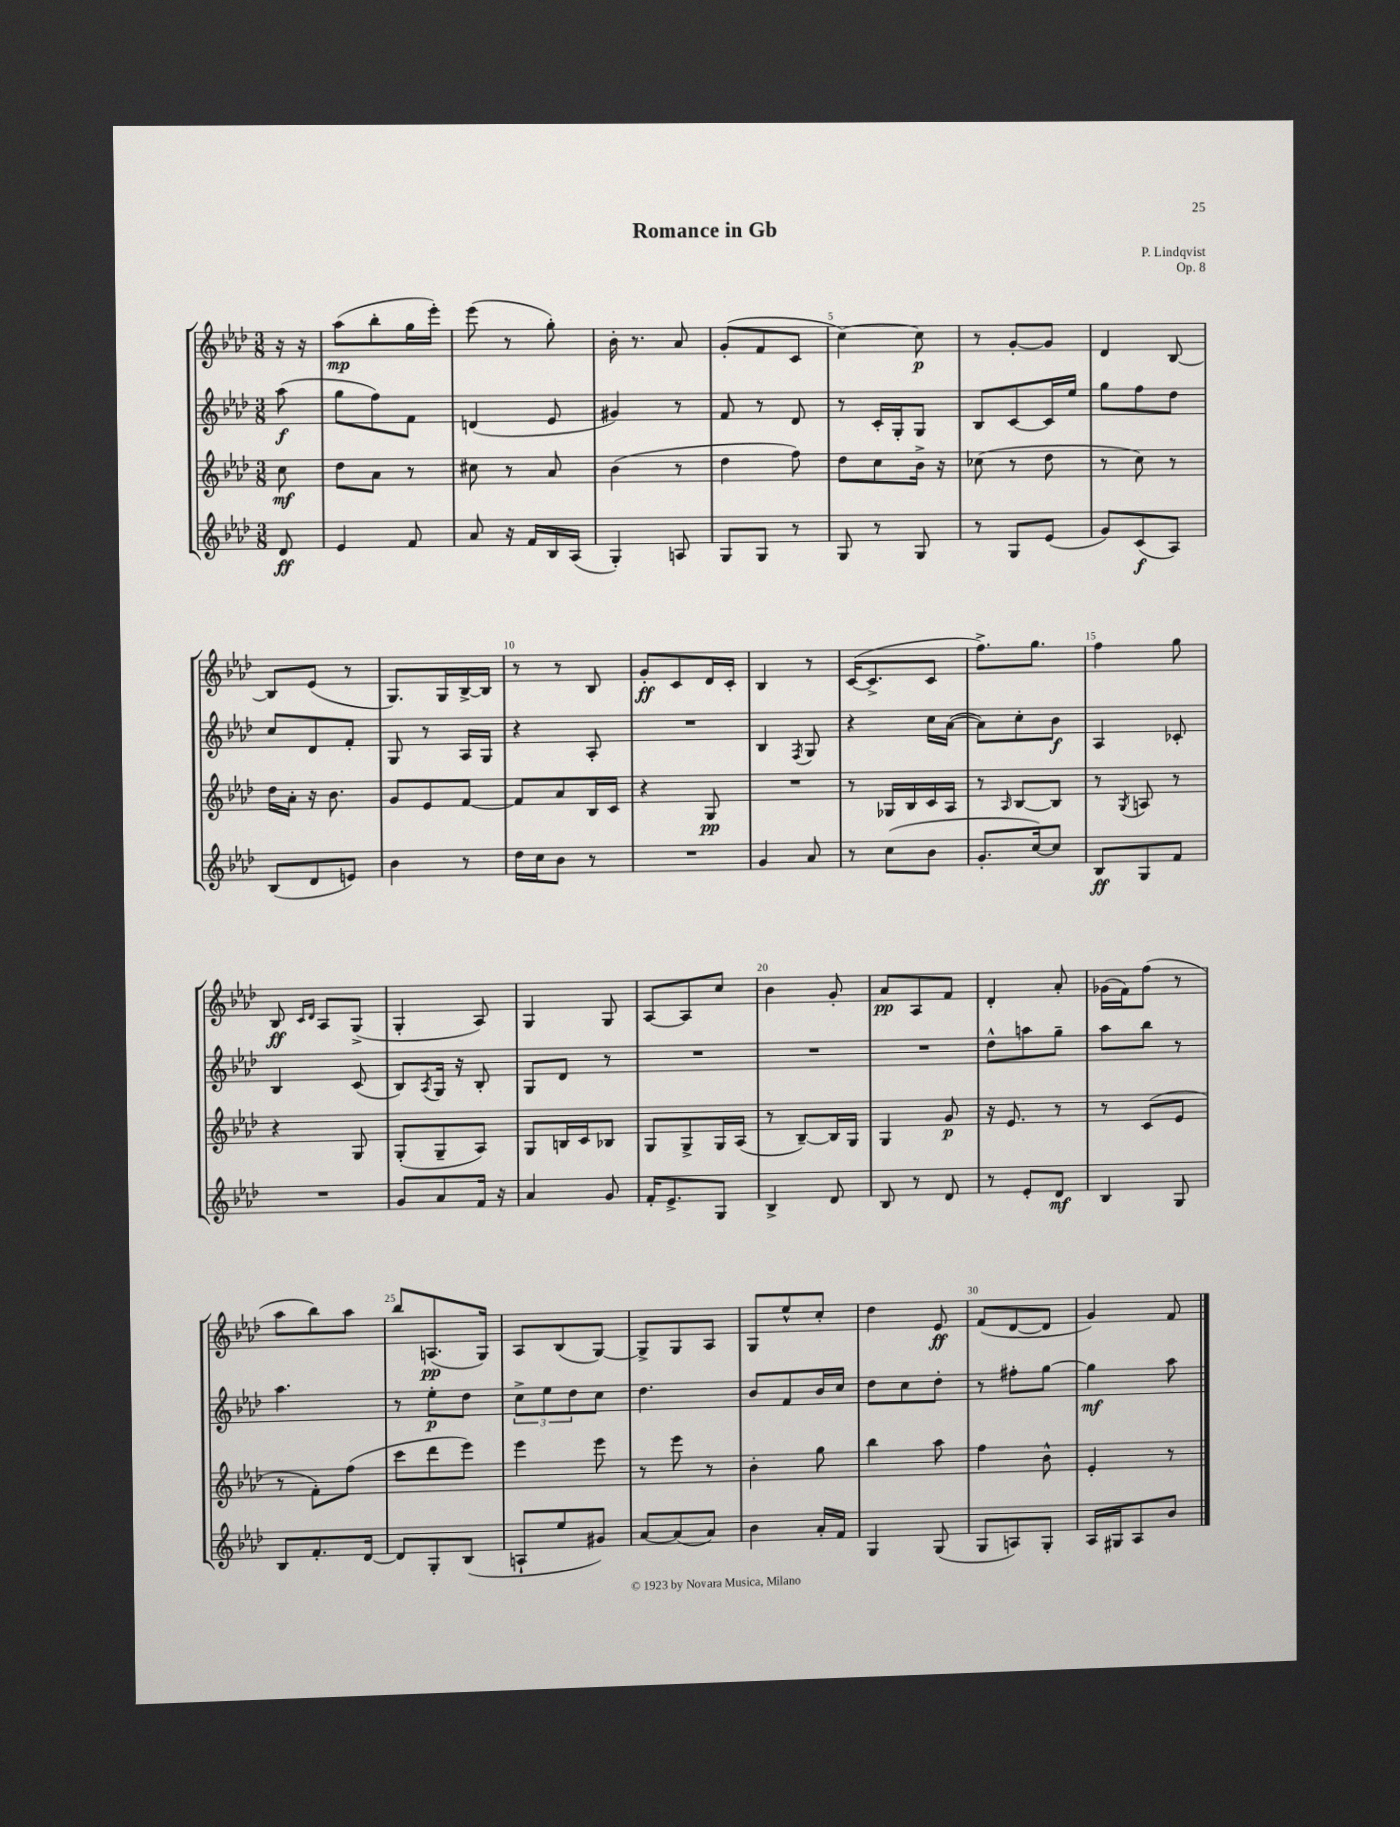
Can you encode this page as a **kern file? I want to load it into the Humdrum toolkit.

**kern	**dynam	**kern	**dynam	**kern	**dynam	**kern	**dynam
*part4	*part4	*part3	*part3	*part2	*part2	*part1	*part1
*staff4	*staff4	*staff3	*staff3	*staff2	*staff2	*staff1	*staff1
*clefG2	*	*clefG2	*	*clefG2	*	*clefG2	*
*k[b-e-a-d-]	*	*k[b-e-a-d-]	*	*k[b-e-a-d-]	*	*k[b-e-a-d-]	*
*M3/8	*	*M3/8	*	*M3/8	*	*M3/8	*
=	=	=	=	=	=	=	=
8d-/	ff	8cc\	mf	(8aa-\	f	16r	.
.	.	.	.	.	.	16r	.
=1	=1	=1	=1	=1	=1	=1	=1
4e-/	.	8dd-\L	.	8gg\L	.	(8aa-\L	mp
.	.	8a-\J	.	8ff\)	.	8bb-'\	.
8f/	.	8r	.	8f\J	.	16gg\L	.
.	.	.	.	.	.	16eee-'\JJ)	.
=2	=2	=2	=2	=2	=2	=2	=2
8a-/	.	8cc#X\	.	(4dn/	.	(8eee-\	.
16r	.	8r	.	.	.	8r	.
16f/LL	.	.	.	.	.	.	.
16B-/	.	8a-/	.	8e-/	.	8gg'\)	.
(16A-/JJ	.	.	.	.	.	.	.
=3	=3	=3	=3	=3	=3	=3	=3
4G'/)	.	(4b-\	.	4g#X/)	.	16b-'\	.
.	.	.	.	.	.	8.r	.
8An/	.	8r	.	8r	.	8a-/	.
=4	=4	=4	=4	=4	=4	=4	=4
8G/L	.	4dd-\	.	8f/	.	(8g'/L	.
8G/J	.	.	.	8r	.	8f/	.
8r	.	8ff\)	.	8d-/	.	8c/J	.
=5	=5	=5	=5	=5	=5	=5	=5
8G/	.	8dd-\L	.	8r	.	[4cc\)	.
8r	.	8cc\	.	16c'/LL	.	.	.
.	.	.	.	16G'/J	.	.	.
8G/	.	16b-^\Jk	.	8G/J	.	8cc\]	p
.	.	16r	.	.	.	.	.
=6	=6	=6	=6	=6	=6	=6	=6
8r	.	(8cc-X\	.	8B-/L	.	8r	.
8G/L	.	8r	.	[8c/	.	[8g'/L	.
(8e-/J	.	8dd-\	.	16c/L]	.	8g/J]	.
.	.	.	.	16ee-/JJ	.	.	.
=7	=7	=7	=7	=7	=7	=7	=7
8g/L)	.	8r	.	8gg\L	.	4d-/	.
(8c/	f	8cc\)	.	8ff\	.	.	.
8A-/J)	.	8r	.	8dd-\J	.	[8B-/	.
!!LO:LB:g=z
=8	=8	=8	=8	=8	=8	=8	=8
(8B-/L	.	16dd-\LL	.	8cc/L	.	8B-/L]	.
.	.	16a-'\JJ	.	.	.	.	.
8d-/	.	16r	.	8d-/	.	(8e-/J	.
.	.	8.b-\	.	.	.	.	.
8en/J)	.	.	.	8f'/J	.	8r	.
=9	=9	=9	=9	=9	=9	=9	=9
4b-\	.	8g/L	.	8G/	.	8.G/L)	.
.	.	8e-/	.	8r	.	.	.
.	.	.	.	.	.	16G/L	.
8r	.	[8f/J	.	16A-/LL	.	[16B-^/	.
.	.	.	.	16G/JJ	.	16B-/JJ]	.
=10	=10	=10	=10	=10	=10	=10	=10
16dd-\LL	.	8f/L]	.	4r	.	8r	.
16cc\J	.	.	.	.	.	.	.
8b-\J	.	8a-/	.	.	.	8r	.
8r	.	16B-/L	.	8A-'/	.	8B-/	.
.	.	16c/JJ	.	.	.	.	.
=11	=11	=11	=11	=11	=11	=11	=11
4.r	.	4r	.	4.r	.	8g'/L	ff
.	.	.	.	.	.	8c/	.
.	.	8G/	pp	.	.	16d-/L	.
.	.	.	.	.	.	16c'/JJ	.
=12	=12	=12	=12	=12	=12	=12	=12
4g/	.	4.r	.	4B-/	.	4B-/	.
.	.	.	.	8qF/	.	.	.
8a-/	.	.	.	8G/	.	8r	.
=13	=13	=13	=13	=13	=13	=13	=13
8r	.	8r	.	4r	.	([16c/KL	.
.	.	.	.	.	.	8.c^/]	.
(8cc\L	.	16G-X/LL	.	.	.	.	.
.	.	16B-/	.	.	.	.	.
8b-\J	.	16c/	.	16cc\LL	.	8c/J	.
.	.	16A-/JJ	.	([16a-\JJ	.	.	.
=14	=14	=14	=14	=14	=14	=14	=14
8.g'/L	.	8r	.	8a-\L])	.	8.ff^\L)	.
.	.	16qqA-/	.	.	.	.	.
.	.	[8B-/L	.	8cc'\	.	.	.
[16cc/k)	.	.	.	.	.	8.gg\J	.
8cc/J]	.	8B-/J]	.	8b-\J	f	.	.
=15	=15	=15	=15	=15	=15	=15	=15
8B-/L	ff	8r	.	4A-/	.	4ff\	.
.	.	8qG/	.	.	.	.	.
8G/	.	8An/	.	.	.	.	.
8f/J	.	8r	.	8c-X'/	.	8gg\	.
!!LO:LB:g=z
=16	=16	=16	=16	=16	=16	=16	=16
4.r	.	4r	.	4B-/	.	8B-/	ff
.	.	.	.	.	.	16qqc/LL	.
.	.	.	.	.	.	16qqd-/JJ	.
.	.	.	.	.	.	8A-/L	.
.	.	8G/	.	(8c/	.	(8G^/J	.
=17	=17	=17	=17	=17	=17	=17	=17
8g/L	.	(8G'/L	.	8B-/L)	.	4G'/	.
.	.	.	.	8qA-/	.	.	.
8a-/	.	8G~/	.	16G/Jk	.	.	.
.	.	.	.	16r	.	.	.
16f/Jk	.	8A-/J)	.	8B-'/	.	8A-/)	.
16r	.	.	.	.	.	.	.
=18	=18	=18	=18	=18	=18	=18	=18
4a-/	.	8G/L	.	8G/L	.	4G/	.
.	.	16Bn/L	.	8d-/J	.	.	.
.	.	16c/J	.	.	.	.	.
8g/	.	8B-X/J	.	8r	.	8G/	.
=19	=19	=19	=19	=19	=19	=19	=19
16f'/KL	.	8G/L	.	4.r	.	[8A-/L	.
8.e-^/	.	.	.	.	.	.	.
.	.	8G^/	.	.	.	8A-/]	.
8G/J	.	16G/L	.	.	.	8cc/J	.
.	.	(16A-/JJ	.	.	.	.	.
=20	=20	=20	=20	=20	=20	=20	=20
4B-^/	.	8r	.	4.r	.	4b-\	.
.	.	[8B-~/L)	.	.	.	.	.
8d-/	.	16B-/L]	.	.	.	8g'/	.
.	.	16G/JJ	.	.	.	.	.
=21	=21	=21	=21	=21	=21	=21	=21
8B-/	.	4G/	.	4.r	.	8a-/L	pp
8r	.	.	.	.	.	8A-/	.
8d-/	.	8g/	p	.	.	8f/J	.
=22	=22	=22	=22	=22	=22	=22	=22
8r	.	16r	.	8dd-^^\L	.	4d-'/	.
.	.	8.e-/	.	.	.	.	.
8e-'/L	.	.	.	8aan\	.	.	.
8d-/J	mf	8r	.	8gg~\J	.	8a-'/	.
=23	=23	=23	=23	=23	=23	=23	=23
4B-/	.	8r	.	8aa-\L	.	(16g-X\LL	.
.	.	.	.	.	.	16f\J)	.
.	.	(8c/L	.	8bb-\J	.	(8ff\J	.
8G/	.	8e-/J	.	8r	.	8r	.
!!LO:LB:g=z
=24	=24	=24	=24	=24	=24	=24	=24
8B-/L	.	8r	.	4.aa-\	.	8aa-\L	.
8.f'/	.	8f'\L)	.	.	.	8bb-\)	.
.	.	(8ff\J	.	.	.	8aa-\J	.
[16d-/Jk	.	.	.	.	.	.	.
=25	=25	=25	=25	=25	=25	=25	=25
8d-/L]	.	8ccc\L	.	8r	.	8bb-/L	.
8G'/	.	8ddd-\	.	8ee-'\L	p	(8.An/	pp
(8B-/J	.	8eee-\J)	.	8dd-\J	.	.	.
.	.	.	.	.	.	16G/Jk)	.
=26	=26	=26	=26	=26	=26	=26	=26
8An`/L	.	4eee-\	.	12cc^\L	.	8A-/L	.
.	.	.	.	12ee-\	.	.	.
8ee-/	.	.	.	.	.	(8B-/	.
.	.	.	.	12dd-\	.	.	.
8g#X/J)	.	8eee-\	.	8cc\J	.	[8G/J)	.
=27	=27	=27	=27	=27	=27	=27	=27
[8a-/L	.	8r	.	4.dd-\	.	8G^/L]	.
(8a-/]	.	8eee-\	.	.	.	8G/	.
8a-/J)	.	8r	.	.	.	8A-/J	.
=28	=28	=28	=28	=28	=28	=28	=28
4b-\	.	4b-'\	.	8b-/L	.	8G/L	.
.	.	.	.	8f/	.	8ee-^^/	.
16a-'/LL	.	8gg\	.	16b-/L	.	8cc'/J	.
16f/JJ	.	.	.	16cc/JJ	.	.	.
=29	=29	=29	=29	=29	=29	=29	=29
4G/	.	4bb-\	.	8dd-\L	.	4dd-\	.
.	.	.	.	8cc\	.	.	.
(8G/	.	8aa-\	.	8dd-'\J	.	8e-/	ff
=30	=30	=30	=30	=30	=30	=30	=30
8G/L	.	4ff\	.	8r	.	(8f/L	.
8An/)	.	.	.	8ff#X'\L	.	[8d-/	.
8G'/J	.	8b-^^\	.	[8gg\J	.	8d-/J]	.
=31	=31	=31	=31	=31	=31	=31	=31
16A-/LL	.	4e-'/	.	4gg\]	mf	4g/)	.
16G#X/J	.	.	.	.	.	.	.
8A-/	.	.	.	.	.	.	.
8b-/J	.	8r	.	8aa-\	.	8f/	.
==	==	==	==	==	==	==	==
*-	*-	*-	*-	*-	*-	*-	*-
